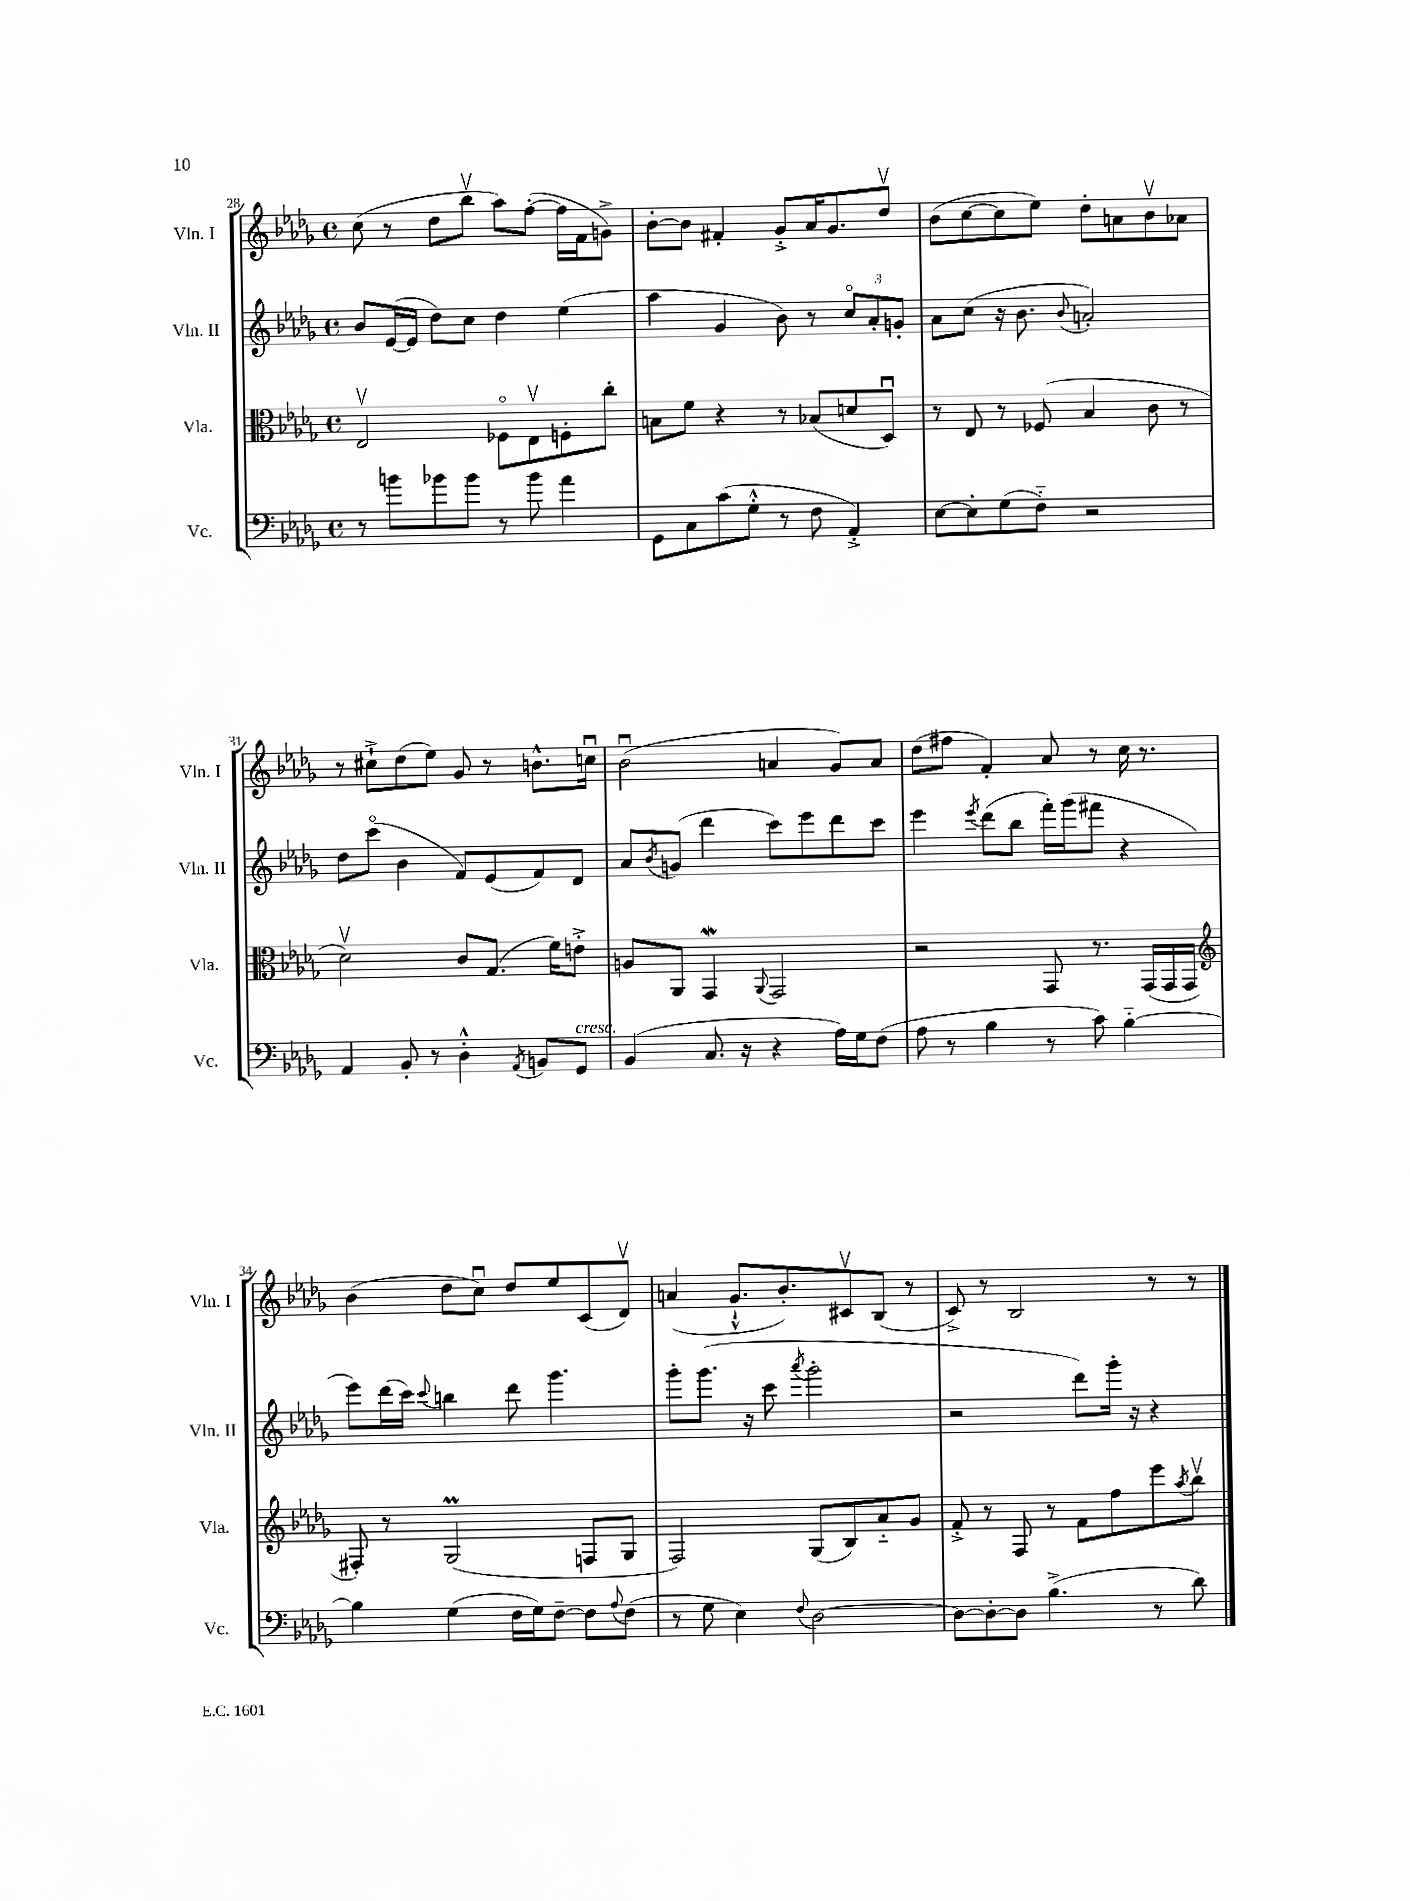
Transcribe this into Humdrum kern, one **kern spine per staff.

**kern	**kern	**kern	**kern
*staff4	*staff3	*staff2	*staff1
*clefF4	*clefC3	*clefG2	*clefG2
*k[b-e-a-d-g-]	*k[b-e-a-d-g-]	*k[b-e-a-d-g-]	*k[b-e-a-d-g-]
*M4/4	*M4/4	*M4/4	*M4/4
*met(c)	*met(c)	*met(c)	*met(c)
8r	2E-v	8b-	(8cc
8b	.	([16e-	8r
.	.	16e-]	.
8b-	.	8dd-)	8dd-
8b-	.	8cc	8bb-v
8r	8F-o	4dd-	8aa-)
8b-	8E-v	.	([8ff'
4a-	8F'	(4ee-	16ff]
.	.	.	16f
.	8cc'	.	8g^)
=	=	=	=
8GG-	8B	4aa-	[8b-'
8C	8f	.	8b-]
(8c	4r	4g-	4f#'
8G-'^^	.	.	.
8r	8r	8b-)	8g-'^
8F	(8B-	8r	16a-
.	.	.	8.g-
4AA-'^)	8d	12cco	.
.	.	12a-'	.
.	8D-u)	.	8dd-v
.	.	12g'	.
=	=	=	=
[8E-	8r	8a-	(8b-
8E-']	8E-	(8cc	[8cc
(8G-	8r	16r	8cc]
.	.	8.b-	.
8F'~)	(8F-	.	8ee-)
.	.	8qqb-	.
2r	4B-	2a')	8dd-'
.	.	.	8a
.	8c	.	8b-v
.	8r	.	8a-
=	=	=	=
4AA-	2d-v)	8dd-	8r
.	.	(8ccco	8cc#`^
8BB-'	.	4b-	(8dd-
8r	.	.	8ee-)
4D-'^^	8c	8f)	8g-
.	(8.G-	(8e-	8r
8qAA-	.	.	.
8BB	.	8f)	8.b^^
.	16f)	.	.
8GG-	8e'^	8d-	.
.	.	.	16ccu
=	=	=	=
(4BB-	8A	8a-	(2b-u
.	.	8qb-	.
.	8AA-	(8g	.
8.C	4GG-	4ddd-	.
16r	.	.	.
.	8qqAA-	.	.
4r	2GG-	8ccc)	4a
.	.	8eee-	.
16A-)	.	8ddd-	8g-)
16G-	.	.	.
(8F	.	8ccc	8a
=	=	=	=
8A-	2r	4eee-	(8dd-
8r	.	.	8ff#
.	.	8qeee-	.
4B-	.	(8ddd-	4f')
.	.	8bb-	.
8r	8GG-	16fff')	8a-
.	.	(16ggg-	.
8c)	8.r	8fff#	8r
[4B-'~	.	4r	16cc
.	(16GG-	.	8.r
.	16GG-	.	.
.	16GG-	.	.
=	=	=	=
*	*clefG2	*	*
4B-]	8F#')	8eee-)	(4b-
.	8r	(16ddd-	.
.	.	16ccc)	.
.	.	8qqccc	.
(4G-	(2G-	4bb	8dd-
.	.	.	8ccu)
16F	.	8ddd-	8dd-
16G-)	.	.	.
[8F~	.	4.ggg-	8ee-
8F]	8F	.	(8c
8qqA-	.	.	.
(8F	8G-	.	8d-v)
=	=	=	=
8r	2F)	8ggg-'	(4a
8G-	.	(8.ggg-	.
4E-)	.	.	8.g-`^^
.	.	16r	.
.	.	8ccc	.
.	.	.	8.b-')
8qqF	.	8qaaa-	.
[2D-	(8G-	2ggg-'	.
.	8B-)	.	8c#v
.	8a-'~	.	(8B-
.	8g-	.	8r
=	=	=	=
8D-_	8f'^	2r	8c^)
8D-'_	8r	.	8r
8D-]	8F	.	2B-
(4.B-^	8r	.	.
.	8f	8ddd-)	.
.	8ff	16ggg-'	.
.	.	16r	.
8r	8eee-	4r	8r
.	8qaa-	.	.
8d-)	8bb-v	.	8r
==	==	==	==
*-	*-	*-	*-
